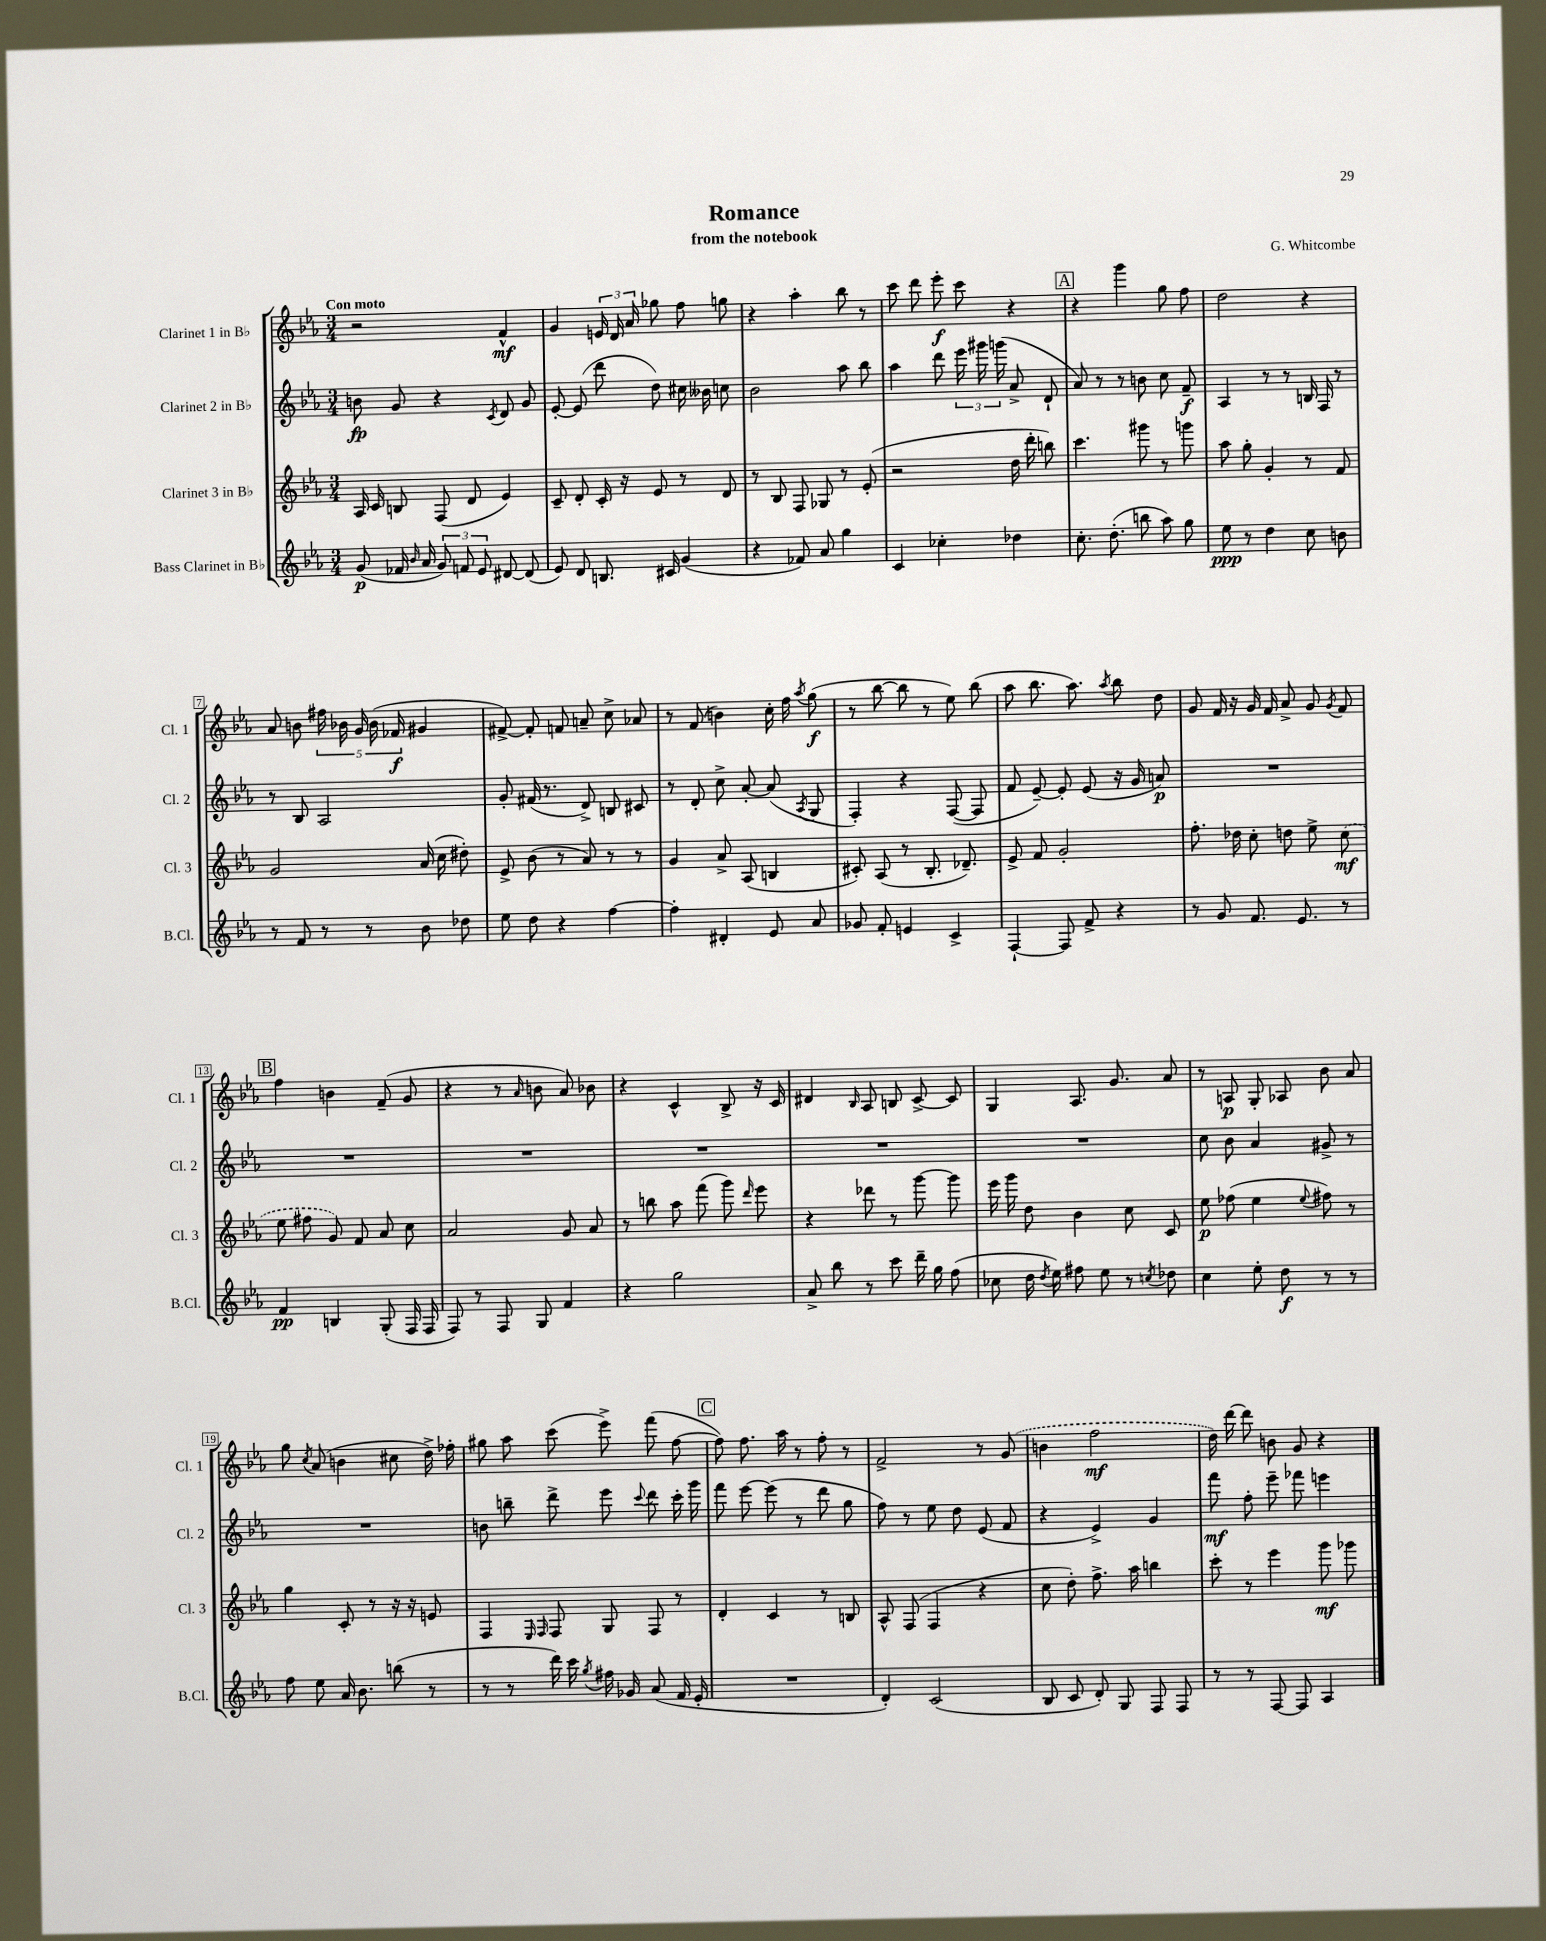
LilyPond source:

\header { title = "Romance" composer = "G. Whitcombe" subtitle = "from the notebook" }
<<
\new StaffGroup <<
\new Staff = "s0" \with { instrumentName = "Clarinet 1 in Bb" shortInstrumentName = "Cl. 1" } {
    \clef treble \key ees \major \numericTimeSignature \time 3/4 \tempo "Con moto"
    \autoBeamOff r2 f'4-^\mf |
    g'4 \tuplet 3/2 { e'16 d'16 aes'16 } ges''8 f''8 g''8 |
    r4 aes''4-. bes''8 r8 |
    c'''8 d'''8 ees'''8-.\f c'''8 r4 |
    \mark \markup { \box "A" } r4 g'''4 g''8 f''8 |
    d''2 r4 |
    aes'8 b'8 \tuplet 5/4 { fis''16 bes'16 g'16 bes'16( fes'16\f } gis'4 |
    fis'8~->) fis'8-. f'8 a'8-- c''8-> aes'8 |
    r8 f'8( b'4) c''16-. f''16 \acciaccatura { aes''8 } g''8\f( |
    r8 bes''8~ bes''8 r8 ees''8) bes''8( |
    aes''8 bes''8. aes''8.) \acciaccatura { aes''8 } bes''8 d''8 |
    g'8 f'16 r16 g'16 f'16 aes'8-> g'8 \acciaccatura { g'8 } f'8 |
    \mark \markup { \box "B" } f''4 b'4 f'8--( g'8 |
    r4 r8 \grace { aes'16 } b'8 aes'8) bes'8 |
    r4 c'4-^ bes8-> r16 c'16 |
    dis'4 \grace { bes16 } aes8 b8 c'8~-> c'8 |
    g4 aes8. g'8. aes'8 |
    r8 a8\p g8-. aes8 bes'8 aes'8 |
    g''8 \acciaccatura { c''8 } aes'8( b'4 cis''8 d''16->) fes''16-. |
    gis''8 aes''8 c'''8( ees'''8->) f'''8( f''8~ |
    \mark \markup { \box "C" } f''8) f''8. aes''16 r8 f''8-. r8 |
    f'2-> r8 \once \slurDashed g'8( |
    b'4 f''2\mf |
    d''16) d'''16~ d'''8 b'8 g'8 r4 \bar "|." |
}
\new Staff = "s1" \with { instrumentName = "Clarinet 2 in Bb" shortInstrumentName = "Cl. 2" } {
    \clef treble \key ees \major \numericTimeSignature \time 3/4
    \autoBeamOff b'8\fp g'8 r4 \acciaccatura { c'8 } d'8 g'8 |
    ees'8~-. ees'8( d'''8 d''8) cis''16 beses'16 c''8 |
    bes'2 aes''8 bes''8 |
    aes''4 d'''8 \tuplet 3/2 { ees'''16 gis'''16 g'''16( } aes'8-> d'8-! |
    \mark \markup { \box "A" } aes'8) r8 r8 b'8 c''8 f'8--\f |
    aes4 r8 r8 b16 f16 r8 |
    r8 bes8 aes2 |
    g'8-. fis'16( r8. d'8->) b8 cis'8 |
    r8 d'8-. c''8-> aes'8~-. aes'8( \acciaccatura { aes8 } g8 |
    f4-.) r4 f8~( f8 |
    f'8 ees'8~--) ees'8-. ees'8( r16 g'16 a'8\p) |
    R2. |
    \mark \markup { \box "B" } R2. |
    R2. |
    R2. |
    R2. |
    R2. |
    c''8 bes'8 aes'4 gis'8-> r8 |
    R2. |
    b'8 b''8-- d'''8-> ees'''8 \appoggiatura { c'''8 } d'''8 c'''16-. g'''16 |
    \mark \markup { \box "C" } f'''8 ees'''8~ ees'''8( r8 d'''8 g''8 |
    f''8) r8 ees''8 d''8 ees'8( f'8 |
    r4 ees'4->) g'4 |
    f'''8\mf f''8-. ees'''8-- fes'''8 e'''4 \bar "|." |
}
\new Staff = "s2" \with { instrumentName = "Clarinet 3 in Bb" shortInstrumentName = "Cl. 3" } {
    \clef treble \key ees \major \numericTimeSignature \time 3/4
    \autoBeamOff aes16 c'16 b8 f8( d'8 ees'4) |
    c'8-- d'8-. c'16-. r16 ees'8 r8 d'8 |
    r8 bes8 f8 ges8 r8 ees'8-.( |
    r2 d''16 d'''16-. b''8) |
    \mark \markup { \box "A" } c'''4. gis'''8 r8 g'''8 |
    aes''8 g''8-. g'4-. r8 f'8 |
    g'2 aes'16( c''16 dis''8-.) |
    ees'8-> bes'8( r8 aes'8) r8 r8 |
    g'4 aes'8-> aes8( b4 |
    cis'8-.) aes8( r8 bes8.-. des'8.--) |
    ees'8-> f'8 g'2-. |
    f''8.-. des''16 c''8-. d''8 ees''8-> \once \slurDashed c''8\mf( |
    \mark \markup { \box "B" } ees''8 fis''8 g'8) f'8 aes'8 c''8 |
    aes'2 g'8 aes'8 |
    r8 b''8 aes''8 f'''8( g'''8) \grace { d'''16 } ees'''8 |
    r4 des'''8 r8 g'''8~ g'''8 |
    ees'''16 g'''16 d''8 bes'4 c''8 c'8 |
    ees''8\p fes''8( ees''4 \appoggiatura { ees''8 } fis''8) r8 |
    g''4 c'8-. r8 r16 r16 e'8 |
    f4 \grace { ees16 f16 } f8 g8 f8 r8 |
    \mark \markup { \box "C" } d'4-. c'4 r8 b8 |
    aes8-^ f8( f4 r4 |
    c''8 d''8-.) f''8.-> aes''16 b''4 |
    c'''8-. r8 ees'''4 g'''8\mf ges'''8 \bar "|." |
}
\new Staff = "s3" \with { instrumentName = "Bass Clarinet in Bb" shortInstrumentName = "B.Cl." } {
    \clef treble \key ees \major \numericTimeSignature \time 3/4
    \autoBeamOff g'8\p( fes'16 \grace { bes'16 } aes'16 \tuplet 3/2 { g'8) f'8 ees'8 } dis'8~ dis'8( |
    ees'8) d'8 b8. cis'16 g'4( |
    r4 fes'8) aes'8 g''4 |
    c'4 ces''4-. des''4 |
    \mark \markup { \box "A" } c''8.-. d''8.-.( b''8 aes''8) g''8 |
    ees''8\ppp r8 d''4 c''8 b'8 |
    r8 f'8 r8 r8 bes'8 des''8 |
    ees''8 d''8 r4 f''4~ |
    f''4-. dis'4-. ees'8 aes'8 |
    ges'8 f'8-. e'4 c'4-> |
    f4~-! f8 f'8-> r4 |
    r8 g'8 f'8. ees'8. r8 |
    \mark \markup { \box "B" } f'4\pp b4 g8-.( f16 f16 |
    f8) r8 f8 g8 f'4 |
    r4 g''2 |
    aes'8-> bes''8 r8 c'''8 d'''16-- g''16 f''8( |
    ces''8 d''16 \acciaccatura { d''8 } ees''16) fis''8 ees''8 r8 \acciaccatura { c''8 } des''8 |
    c''4 ees''8-. d''8\f r8 r8 |
    f''8 ees''8 aes'16 bes'8. b''8( r8 |
    r8 r8 d'''16) c'''16 \acciaccatura { g''8 } fis''16 ges'16 aes'8( f'16 ees'16-. |
    \mark \markup { \box "C" } R2. |
    d'4-.) c'2( |
    bes8 c'8 d'8-.) g8 f8 f8 |
    r8 r8 f8~ f8 aes4 \bar "|." |
}
>>
>>
\layout { \context { \Score \override BarNumber.stencil = #(make-stencil-boxer 0.1 0.3 ly:text-interface::print) } }
